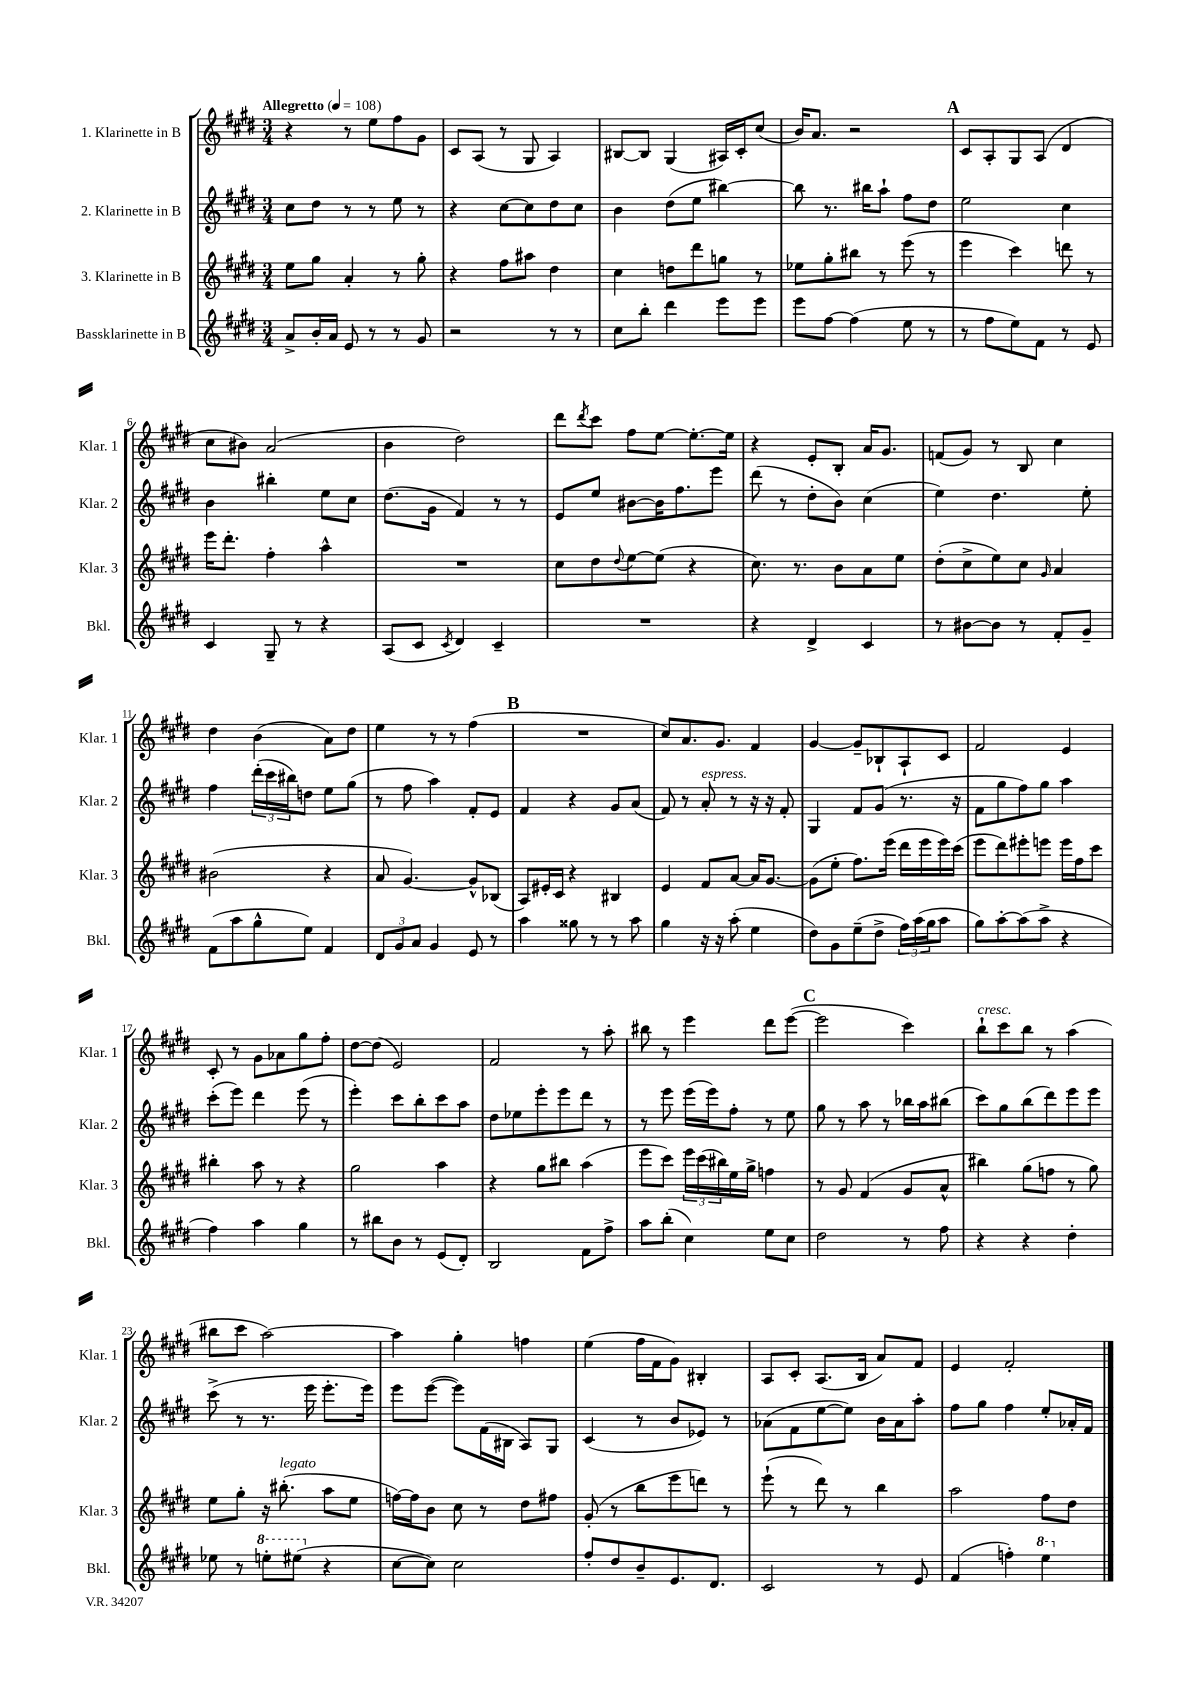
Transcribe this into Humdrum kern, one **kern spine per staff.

**kern	**kern	**kern	**kern
*staff4	*staff3	*staff2	*staff1
*clefG2	*clefG2	*clefG2	*clefG2
*k[f#c#g#d#]	*k[f#c#g#d#]	*k[f#c#g#d#]	*k[f#c#g#d#]
*M3/4	*M3/4	*M3/4	*M3/4
*MM108	*MM108	*MM108	*MM108
8a^	8ee	8cc#	4r
16b'	8gg#	8dd#	.
16a	.	.	.
8e	4a'	8r	8r
8r	.	8r	8ee
8r	8r	8ee	8ff#
8g#	8gg#'	8r	8g#
=	=	=	=
2r	4r	4r	8c#
.	.	.	(8A
.	8ff#	[8cc#	8r
.	8aa#	8cc#]	8G#
8r	4dd#	8dd#	4A)
8r	.	8cc#	.
=	=	=	=
8cc#	4cc#	4b	[8B#
8bb'	.	.	8B#]
4ddd#	8dd	(8dd#	(4G#
.	8ddd#	8ee	.
8eee	8gg	[4bb#)	16A#)
.	.	.	16c#'
8eee	8r	.	(8cc#
=	=	=	=
8eee	8ee-	8bb#]	16b)
.	.	.	8.a
[8ff#	8gg#'	8.r	.
(4ff#]	8bb#	.	2r
.	.	16bb#	.
.	8r	8aa`	.
8ee	(8eee	8ff#	.
8r	8r	8dd#	.
=	=	=	=
8r	4eee	2ee	8c#
8ff#	.	.	8A'
8ee)	4ccc#)	.	8G#
8f#	.	.	(8A
8r	8ddd	4cc#	4d#
8e	8r	.	.
=	=	=	=
4c#	16eee	4b	8cc#
.	8.ddd#'	.	.
.	.	.	8b#)
8G#~	4ff#'	4bb#'	(2a
8r	.	.	.
4r	4aa^^	8ee	.
.	.	8cc#	.
=	=	=	=
(8A	2.r	(8.dd#	4b
8c#	.	.	.
.	.	16g#	.
8qc#	.	.	.
4d#)	.	4f#)	2dd#)
4c#~	.	8r	.
.	.	8r	.
=	=	=	=
2.r	8cc#	8e	8ddd#
.	.	.	8qddd#
.	8dd#	8ee	8ccc#
.	8qqdd#	.	.
.	[8ee	[8b#	8ff#
.	(8ee]	16b#]	[8ee
.	.	8.ff#	.
.	4r	.	8.ee'_
.	.	8eee	.
.	.	.	16ee]
=	=	=	=
4r	8.cc#)	(8ddd#	4r
.	.	8r	.
.	8.r	.	.
4d#^	.	8dd#'	8e'
.	8b	8b)	8B'
4c#	8a	(4cc#	16a
.	.	.	8.g#
.	8ee	.	.
=	=	=	=
8r	(8dd#'	4ee)	(8f
[8b#	8cc#^	.	8g#)
8b#]	8ee)	4.dd#	8r
8r	8cc#	.	8B
.	16qqg#	.	.
8f#'	4a	.	4cc#
8g#~	.	8ee'	.
=	=	=	=
(8f#	(2b#	4ff#	4dd#
8aa	.	.	.
8gg#^^	.	(24ddd#'	(4b
.	.	24ccc#	.
.	.	24bb#)	.
8ee)	.	8dd	.
4f#	4r	8ee	8a)
.	.	(8gg#	8dd#
=	=	=	=
12d#	8a	8r	4ee
12g#	.	.	.
.	[4.g#)	8ff#	.
12a	.	.	.
4g#	.	4aa)	8r
.	.	.	8r
8e	8g#^^]	8f#'	(4ff#
8r	(8B-	8e	.
=	=	=	=
4aa	8A)	4f#	2.r
.	16e#'	.	.
.	16c#	.	.
8gg##	4r	4r	.
8r	.	.	.
8r	4B#	8g#	.
8aa	.	(8a	.
=	=	=	=
4gg#	4e	8f#)	8cc#)
.	.	8r	8.a
16r	8f#	8a'	.
16r	.	.	8.g#
(8aa'	[8a	8r	.
4ee	16a]	16r	4f#
.	[8.g#	16r	.
.	.	8f#'	.
=	=	=	=
8dd#)	(8g#]	4G#	[4g#
8g#	8ee'	.	.
(8ee~	8.ff#)	8f#	8g#~]
8dd#^	.	(8g#	8B-`
.	(16eee	.	.
24ff#)	16ddd#	8.r	8A`
(24aa	.	.	.
.	16eee	.	.
24gg#	.	.	.
8aa	16eee)	.	8c#
.	(16ccc#	16r	.
=	=	=	=
8gg#)	8eee	8f#	2f#
[8aa'	8ddd#)	8gg#	.
(8aa]	8eee#'	8ff#)	.
8aa^	8eee	8gg#	.
4r	16eee	4aa	4e
.	16ff#	.	.
.	8ccc#	.	.
=	=	=	=
4ff#)	4bb#'	(8ccc#'	8c#'
.	.	8eee)	8r
4aa	8aa	4ddd#	8g#
.	8r	.	8a-
4gg#	4r	(8eee	8gg#
.	.	8r	8ff#'
=	=	=	=
8r	2gg#	4eee')	[8dd#
8bb#	.	.	(8dd#]
8b	.	8ccc#	2e)
8r	.	8bb'	.
(8e	4aa	8ccc#	.
8d#')	.	8aa	.
=	=	=	=
2B	4r	8dd#	2f#
.	.	8ee-	.
.	8gg#	8eee'	.
.	8bb#	8eee	.
8f#	(4aa	8ddd#	8r
8ff#^	.	8r	8aa'
=	=	=	=
8aa	8eee	8r	8bb#
(8bb'	8ccc#)	8eee	8r
4cc#)	24eee	(16eee	4eee
.	(24ccc#	.	.
.	.	16eee)	.
.	24bb#)	.	.
.	16ee	8ff#'	.
.	16gg#^	.	.
8ee	4ff	8r	8ddd#
8cc#	.	8ee	([8eee
=	=	=	=
2dd#	8r	8gg#	2eee]
.	8g#	8r	.
.	(4f#	8aa	.
.	.	8r	.
8r	8g#	16bb-	4ccc#)
.	.	16aa	.
8ff#	8a^^	(8bb#	.
=	=	=	=
4r	4bb#)	8ccc#)	8bb`
.	.	8gg#	8ccc#
4r	(8gg#	(8bb	8bb
.	8ff	8ddd#)	8r
4dd#'	8r	8eee	(4aa
.	8gg#)	8eee	.
=	=	=	=
8ee-	8ee	(8ccc#^	8bb#
8r	8gg#'	8r	8ccc#
8eee'	16r	8.r	[2aa)
.	(8.bb#'	.	.
(8eee#	.	.	.
.	.	16eee	.
4r	8aa	8.eee'	.
.	8ee	.	.
.	.	16eee)	.
=	=	=	=
[8cc#	[16ff)	8eee	4aa]
.	16ff]	.	.
8cc#])	8b	([8eee	.
2cc#	8cc#	8eee])	4gg#'
.	8r	(16f#	.
.	.	16B#	.
.	8dd#	8A)	4ff
.	8ff#	8G#	.
=	=	=	=
8ff#'	(8g#'	(4c#	(4ee
8dd#	8r	.	.
8b~	8bb	8r	16ff#
.	.	.	16f#
8.e	8eee	8b	8g#)
.	8ddd)	8e-)	4B#'
8.d#	.	.	.
.	8r	8r	.
=	=	=	=
2c#	(8eee`	(8a-	8A
.	8r	8f#	8c#'
.	8ddd#)	[8ee	(8.A
.	8r	8ee])	.
.	.	.	16B
8r	4bb	16b	8a)
.	.	16a-	.
8e	.	8aa'	8f#
=	=	=	=
(4f#	2aa	8ff#	4e
.	.	8gg#	.
4ff')	.	4ff#	2f#'
4eee	8ff#	8ee'	.
.	8dd#	16a-'	.
.	.	16f#	.
==	==	==	==
*-	*-	*-	*-
